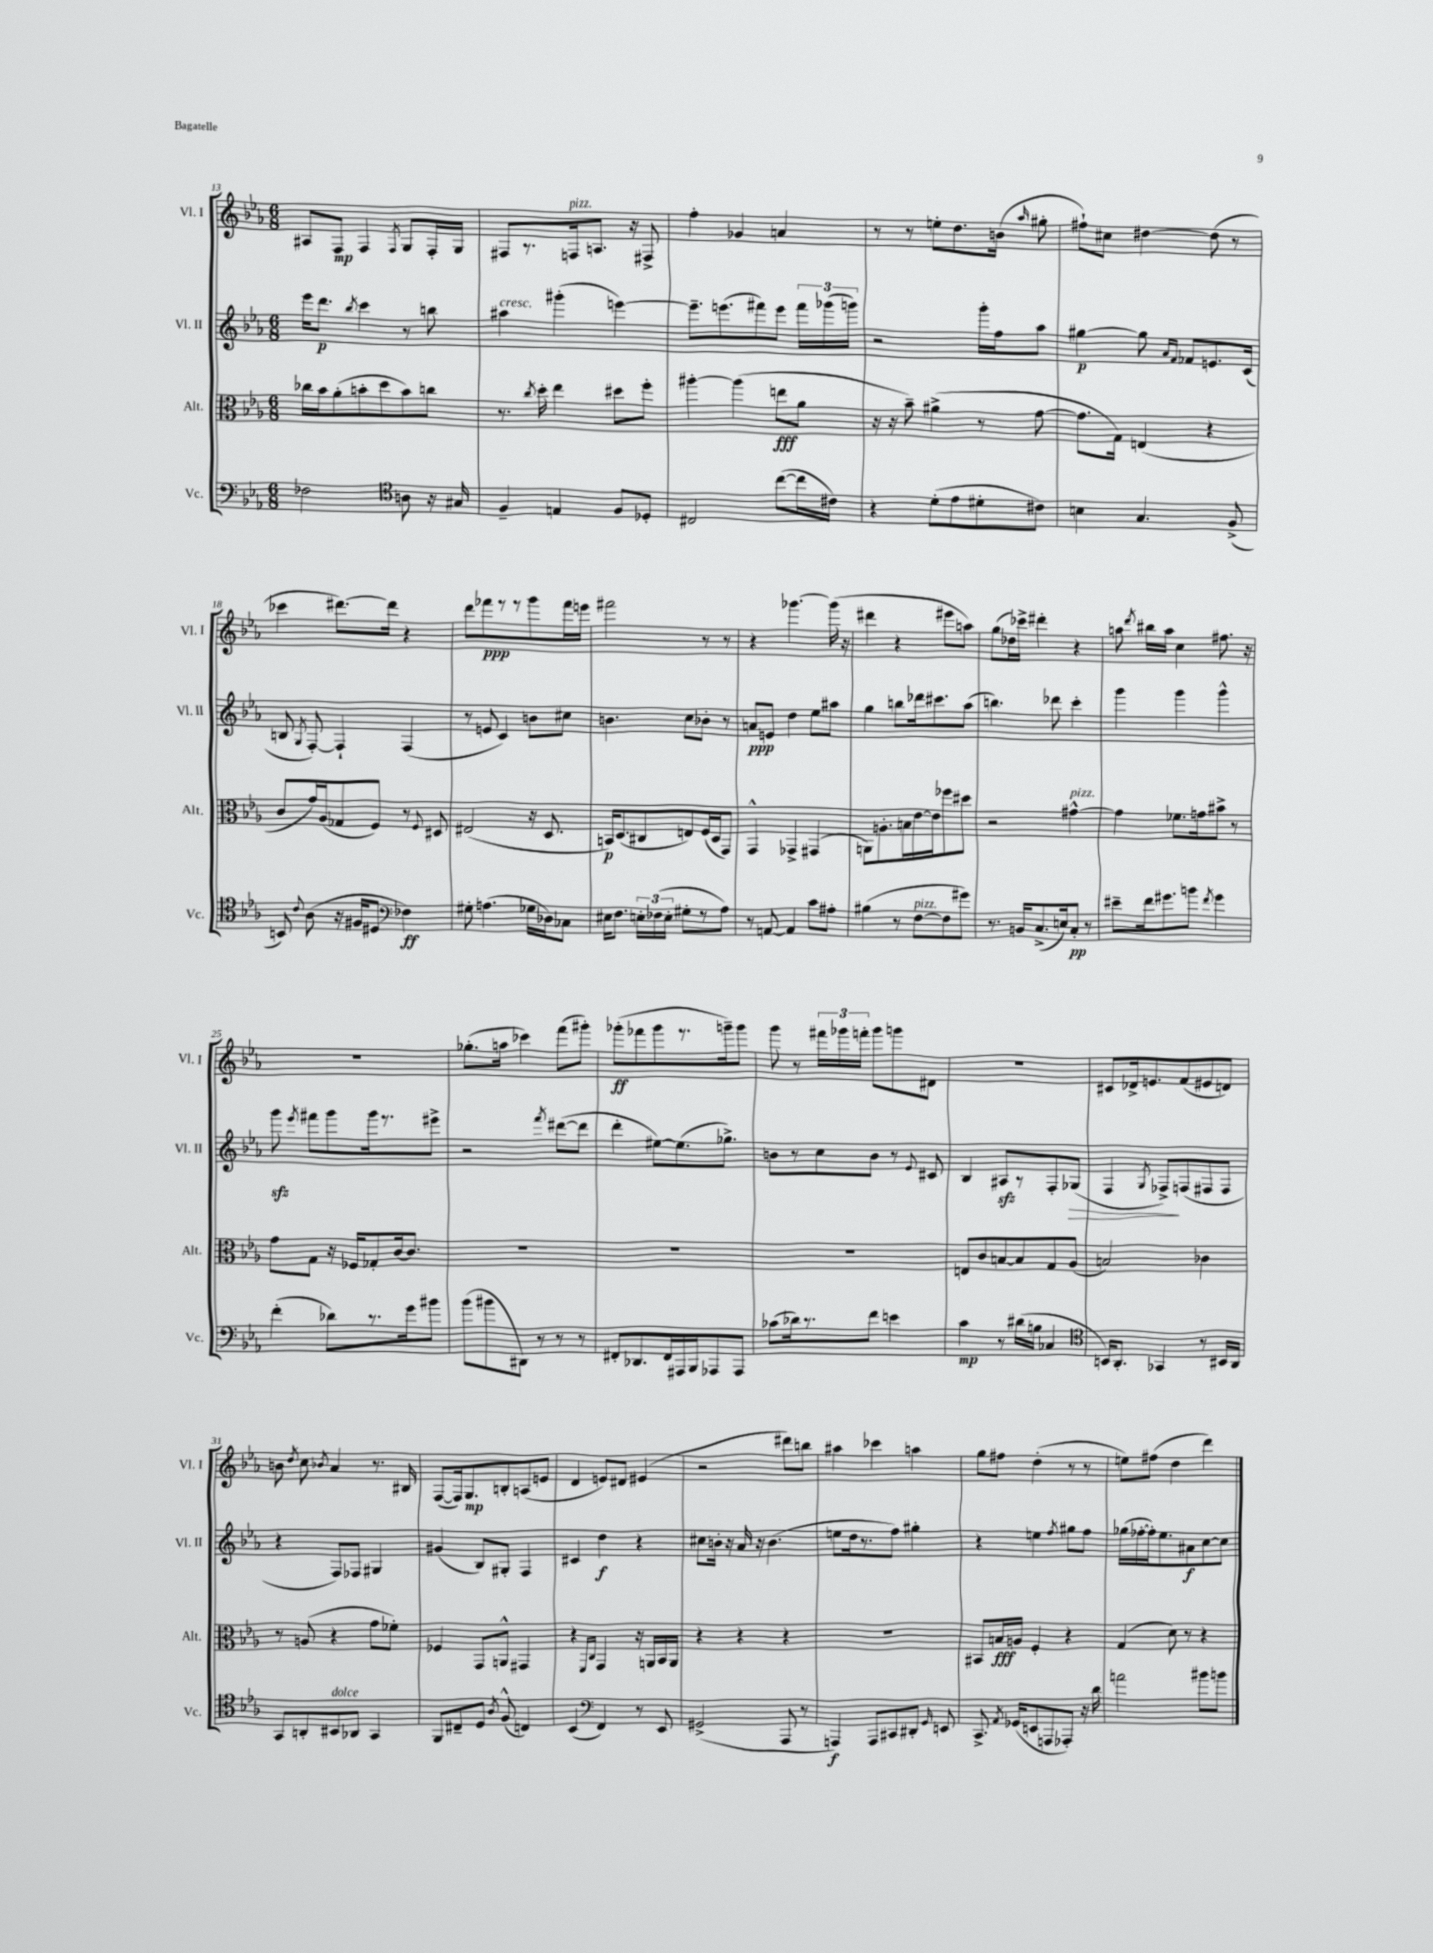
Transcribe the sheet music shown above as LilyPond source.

<<
\new StaffGroup <<
\new Staff = "s0" \with { instrumentName = "Vl. I" shortInstrumentName = "Vl. I" } {
    \clef treble \key ees \major \numericTimeSignature \time 6/8
    \autoBeamOff ais8[ f8]\mp f4 \acciaccatura { f8 } g8[ f16-. g16] |
    fis8[ r8. f16^\markup { \italic "pizz." } a8.] r16 fis8-> |
    f''4-. ges'4 a'4 |
    r8 r8 e''8[-. d''8. b'16]( \grace { aes''16 } gis''8-. |
    fis''8[-!) cis''8] dis''4~ dis''8( r8 |
    ces'''4 dis'''8.[~) dis'''16] r4 |
    d'''8[ fes'''8\ppp r8 r8 g'''8 fes'''16 e'''16] |
    fis'''2 r8 r8 |
    r4 ges'''4.~ ges'''16( r16 |
    dis'''4 r4 eis'''8[ a''8]) |
    g''8[( des''16) ces'''16]-> dis'''4-. r4 |
    a''8 \acciaccatura { d'''8 } bis''16[ a''16] c''4 fis''8. r16 |
    R2. |
    ges''8.[-.( a''16] ces'''4) f'''8[( gis'''8]-.) |
    ges'''8[-.\ff( fes'''8 ges'''8 r8. g'''16--) g'''8] |
    g'''8 r8 \tuplet 3/2 { fis'''16[ ges'''16 f'''16]-. } ges'''8[ g'''8 dis'8] |
    R2. |
    cis'8[ des'16-> e'8. f'8( eis'8 d'8]) |
    b'8 \acciaccatura { d''8 } c''8 \acciaccatura { bes'8 } aes'4 r8. bis16 |
    f8[~( f16) g8.\mp b8-. a8( e'8] |
    d'4 e'8[) dis'8] eis'4( |
    r2 dis'''8[) b''8] |
    ais''4 ces'''4 a''4 |
    g''8[ fis''8] d''4-.( r8 r8 |
    e''8[) fis''8]( d''4 d'''4) \bar "|." |
}
\new Staff = "s1" \with { instrumentName = "Vl. II" shortInstrumentName = "Vl. II" } {
    \clef treble \key ees \major \numericTimeSignature \time 6/8
    \autoBeamOff ees'''16[ d'''8.]\p \acciaccatura { bes''8 } c'''4 r8 b''8 |
    ais''4^\markup { \italic "cresc." } gis'''4-.( e'''4~) |
    e'''8.[-- e'''8.( fis'''8) e'''8] \tuplet 3/2 { fis'''16[ ges'''16( g'''16]) } |
    r2 g'''16[-. f''16 aes''8] |
    gis''4~\p gis''8 \grace { aes'16[ f'16] } fes'8[ e'8. c'16]( |
    b8 \acciaccatura { g8 } f8~-.) f4-! f4( |
    r8 e'8 c'4) b'8[ cis''8] |
    b'4. c''8[ bes'8]-. r8 |
    a'8[\ppp e'8] d''4 ees''8[ ais''8] |
    g''4 b''8[ des'''16 cis'''8. aes''8]( |
    b''4.) des'''8 c'''4-. |
    g'''4 g'''4 g'''4-^ |
    g'''8\sfz \acciaccatura { ees'''8 } fis'''8[ g'''8 g'''16 r8. eis'''8]-> |
    r2 \acciaccatura { f'''8 } dis'''8[~( dis'''8] |
    d'''4-. eis''8[~) eis''8.( ges''8.]->) |
    b'8[ r8 c''8 b'8] r8 \appoggiatura { ees'8 } cis'8 |
    bes4 ais8[\sfz r8 f8-. ges8]\>( |
    f4 \acciaccatura { g8 } fes8[->\!) f8( fis8 fis8] |
    r4 f8[) fes8] gis4 |
    gis'4( bes8[) gis8]-. f4 |
    cis'4 d''4\f r4 |
    cis''8[ b'16]-. r16 aes'16 r16 b'4.( |
    e''8[ d''16 r8. f''8]) gis''4-. |
    r4 e''4 \acciaccatura { f''8 } gis''8[ f''8] |
    ges''16[( fes''16~-. fes''16-.) ees''8. ais'8\f c''8~ c''8] \bar "|." |
}
\new Staff = "s2" \with { instrumentName = "Alt." shortInstrumentName = "Alt." } {
    \clef alto \key ees \major \numericTimeSignature \time 6/8
    \autoBeamOff ces''16[ bes'16 aes'8-.( b'8-. d''8 b'8) c''8] |
    r8. \acciaccatura { c''8 } d''16-. ees''4 dis''8[ f''8]-. |
    ais''4~-. ais''4( e''8[\fff aes'8] |
    r16 r16 bes'8--) ais'4->( r8 g'8~ |
    g'8.[ g16]) e4( r4 |
    c'8[ g'16) aes16( ges8 f8]) r8 \appoggiatura { f8 } dis8 |
    eis2( r16 d8. |
    b,16[\p) d8.( cis8 e8) f16( d16 g,8]) |
    g,4-^ ges,4-> gis,4( |
    a,8[) a8.-. b16 ees'16~ ees'16 fes''8 dis''8] |
    r2 gis'4~-^^\markup { \italic "pizz." } |
    gis'4 fes'8.[ g'16 bis'8]-> r8 |
    g'8[ g8] r16 fes16[ ges8-. c'16~ c'8.] |
    R2. |
    R2. |
    R2. |
    e8[ c'8 b8~ b8 g8 aes8]( |
    b2) ces'4 |
    r8 a8( r4 g'8[ fes'8]-.) |
    fes4 g,8[ a,8]-^ gis,4 |
    r4 \grace { f,16[ c16] } g,4 r16 a,16[ bes,16 a,16] |
    r4 r4 r4 |
    R2. |
    bis,8[ b16\fff a16] f4-. r4 |
    g4( d'8) r8 r4 \bar "|." |
}
\new Staff = "s3" \with { instrumentName = "Vc." shortInstrumentName = "Vc." } {
    \clef bass \key ees \major \numericTimeSignature \time 6/8
    \autoBeamOff fes2 \clef tenor a8 r16 gis16 |
    f4-- e4 f8[ des8]-. |
    cis2 c''8[~( c''16 cis'16]) |
    r4 d'8[-.( ees'8 dis'8-. cis'8]) |
    b4 g4. f8->( |
    b,8) \appoggiatura { c'8 } aes8( r16 fis16[ dis8] \clef bass fes4\ff) |
    gis8-. a4.( ges16[ des16) ces8] |
    eis16[ f8.] \tuplet 3/2 { e16[-. fes16( e16]-. } gis8[-. r8 aes8]) |
    r8 a,8~ a,4 c'8[ ais8]-. |
    bis4( r8 f8[~^\markup { \italic "pizz." } f8 gis'8]) |
    r8. b,16[ c8.->( e16) c8]-.\pp r8 |
    eis'8[-- f'16 gis'8. b'8] \acciaccatura { f'8 } gis'4 |
    f'4-.( des'8[) r8. g'16 bis'8] |
    bes'8[( bis'8 dis,8]) r8 r8 r8 |
    fis,8[-. des,8. fis,16 ais,,16 bes,,16 aes,,8 aes,,8] |
    ces'8[( des'16) r8. f'8] e'4 |
    c'4\mp r8 dis'16[( b16] ces4 |
    \clef tenor b,16[) aes,8.]-. ges,4 r8 bis,16[ aes,16] |
    g,8[ a,8-. bis,8^\markup { \italic "dolce" } aes,8] g,4 |
    f,8[ cis8-- d8] \acciaccatura { aes8 } f8-^( c4) |
    bes,4( \clef bass f,4) r8 ees,8 |
    gis,2->( aes,,8 r8 |
    a,,4\f) a,,8[ cis,8 dis,8]-. \grace { g,16 } e,8 |
    c,8.-> \acciaccatura { aes,8 } ges,16[( e,8 a,,8 aes,,8]-.) r16 d'16 |
    a'2 bis'8[ b'8] \bar "|." |
}
>>
>>
\layout { \context { \Score currentBarNumber = #13 } }
